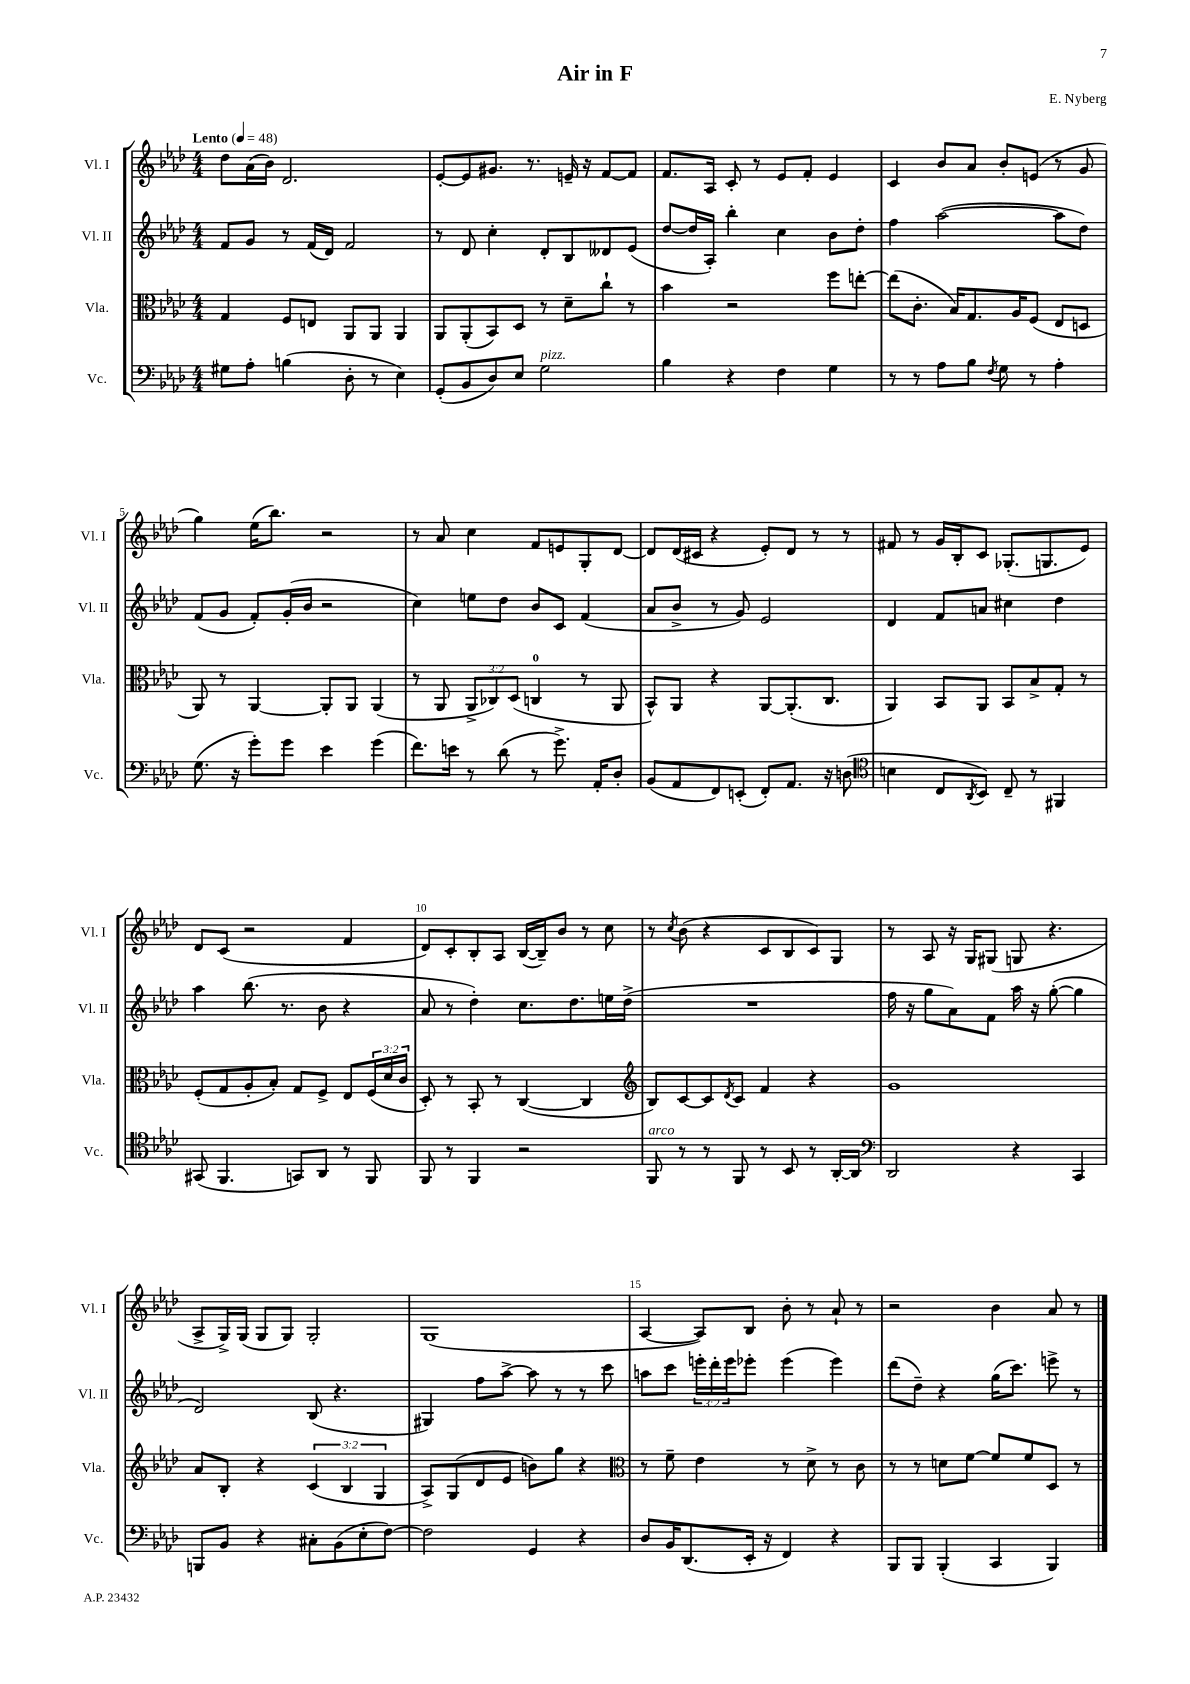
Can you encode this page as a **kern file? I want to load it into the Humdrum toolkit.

**kern	**kern	**kern	**kern
*staff4	*staff3	*staff2	*staff1
*clefF4	*clefC3	*clefG2	*clefG2
*k[b-e-a-d-]	*k[b-e-a-d-]	*k[b-e-a-d-]	*k[b-e-a-d-]
*M4/4	*M4/4	*M4/4	*M4/4
*MM48	*MM48	*MM48	*MM48
8G#	4G	8f	8dd-
8A-'	.	8g	(16a-
.	.	.	16b-)
(4B	8F	8r	2.d-
.	8E	(16f	.
.	.	16d-)	.
8D-'	8AA-	2f	.
8r	8AA-	.	.
4E-)	4AA-	.	.
=	=	=	=
(8GG'	8AA-	8r	[8e-'
8BB-	(8AA-'	8d-	8e-]
8D-)	8BB-)	4cc'	8.g#
8E-	8D-	.	.
.	.	.	8.r
2G	8r	8d-'	.
.	8d-~	8B-	16e~
.	.	.	16r
.	8cc`	8d--	[8f
.	8r	(8e-	8f]
=	=	=	=
4B-	4b-	[8dd-	8.f
.	.	16dd-]	.
.	.	16A-')	16A-
4r	2r	4bb-'	8c'
.	.	.	8r
4F	.	4cc	8e-
.	.	.	8f'
4G	8ff	8b-	4e-
.	[8ee'	8dd-'	.
=	=	=	=
8r	(8ee]	4ff	4c
8r	8.c'	.	.
8A-	.	([2aa-	8b-
.	16B-)	.	.
8B-	8.G	.	8a-
8qF	.	.	.
8G	.	.	8b-'
.	16A-	.	.
8r	(8F	.	(8e
4A-'	8E-	8aa-]	8r
.	8D	8dd-)	8g
=	=	=	=
(8.G	8AA-)	(8f	4gg)
.	8r	8g	.
16r	.	.	.
8g')	[4AA-	8f')	(16ee-
.	.	.	8.bb-)
8g	.	(16g'	.
.	.	16b-	.
4e-	8AA-']	2r	2r
.	8AA-	.	.
(4g	(4AA-	.	.
=	=	=	=
8.f)	8r	4cc)	8r
.	8AA-	.	8a-
16e	.	.	.
8r	12AA-^	8ee	4cc
.	12C-)	.	.
(8d-	.	8dd-	.
.	(12D-	.	.
8r	4C	8b-	8f
8.g^)	.	8c	8e
.	8r	(4f	8G'
16AA-'	.	.	.
8D-'	8AA-	.	[8d-
=	=	=	=
(8BB-	8BB-^^)	8a-	8d-]
8AA-	8AA-	8b-^	(16d-
.	.	.	16c#
8FF)	4r	8r	4r
(8EE'	.	8g)	.
8FF')	[8AA-	2e-	8e-')
8.AA-	(8.AA-']	.	8d-
.	.	.	8r
16r	8.C	.	.
(8D	.	.	8r
=	=	=	=
*clefC4	*	*	*
4B	4AA-)	4d-	8f#
.	.	.	8r
8C	8BB-	8f	16g
.	.	.	16B-'
8qAA-	.	.	.
8BB-)	8AA-	8a	8c
8C~	8BB-	4cc#	(8.G-'
8r	8B-^	.	.
.	.	.	8.G
4FF#	8G'	4dd-	.
.	8r	.	8e-)
=	=	=	=
(8GG#	(8F'	4aa-	8d-
4.FF	8G	.	(8c
.	8A-'	(8.bb-	2r
.	8B-')	.	.
.	.	8.r	.
8GG)	8G	.	.
8AA-	8F^	8b-	.
8r	8E-	4r	4f
8FF	(24F	.	.
.	24d-	.	.
.	24c	.	.
=	=	=	=
8FF	8D-')	8a-	8d-)
8r	8r	8r	8c'
4FF	8BB-'	4dd-')	8B-'
.	8r	.	8A-
2r	([4C	8.cc	([16B-
.	.	.	16B-~])
.	.	.	8b-
.	.	8.dd-	.
.	4C]	.	8r
.	.	16ee	8cc
.	.	(16dd-^	.
=	=	=	=
*	*clefG2	*	*
8FF	8B-)	1r	8r
.	.	.	8qcc
8r	[8c	.	(8b-
8r	8c]	.	4r
.	8qd-	.	.
8FF	8c	.	.
8r	4f	.	8c
8BB-	.	.	8B-
8r	4r	.	8c)
[16AA-'	.	.	8G
16AA-]	.	.	.
=	=	=	=
*clefF4	*	*	*
2DD-	1g	16ff	8r
.	.	16r	.
.	.	8gg	8A-
.	.	8a-)	16r
.	.	.	16G
.	.	8f	(8G#
4r	.	16aa-	8G
.	.	16r	.
.	.	([8gg'	4.r
4CC	.	4gg]	.
=	=	=	=
8BBB	8a-	2d-)	8A-^
8BB-	8B-'	.	16G^)
.	.	.	(16G
4r	4r	.	8G
.	.	.	8G)
8C#'	(6c	(8B-	2G'
(8BB-	.	4.r	.
.	6B-	.	.
8E-'	.	.	.
.	6G	.	.
[8F)	.	.	.
=	=	=	=
2F]	8A-^)	4G#)	(1G
.	(8G	.	.
.	8d-	8ff	.
.	8e-	[8aa-^	.
4GG	8b)	8aa-]	.
.	8gg	8r	.
4r	4r	8r	.
.	.	8ccc	.
=	=	=	=
*	*clefC3	*	*
8D-	8r	8aa	[4A-
16BB-	8f~	8ccc	.
(8.DD-	.	.	.
.	4e-	24eee'	8A-])
.	.	24ddd-'	.
.	.	24eee	.
16EE-'	.	8eee-'	8B-
16r	.	.	.
4FF)	8r	(4eee-	8b-'
.	8d-^	.	8r
4r	8r	4eee-)	8a-`
.	8c	.	8r
=	=	=	=
8BBB-	8r	(8ddd-	2r
8BBB-	8r	8dd-~)	.
(4BBB-'	8d	4r	.
.	[8f	.	.
4CC	8f]	(16gg	4b-
.	.	8.ccc)	.
.	8f	.	.
4BBB-)	8D-	8eee^	8a-
.	8r	8r	8r
==	==	==	==
*-	*-	*-	*-
